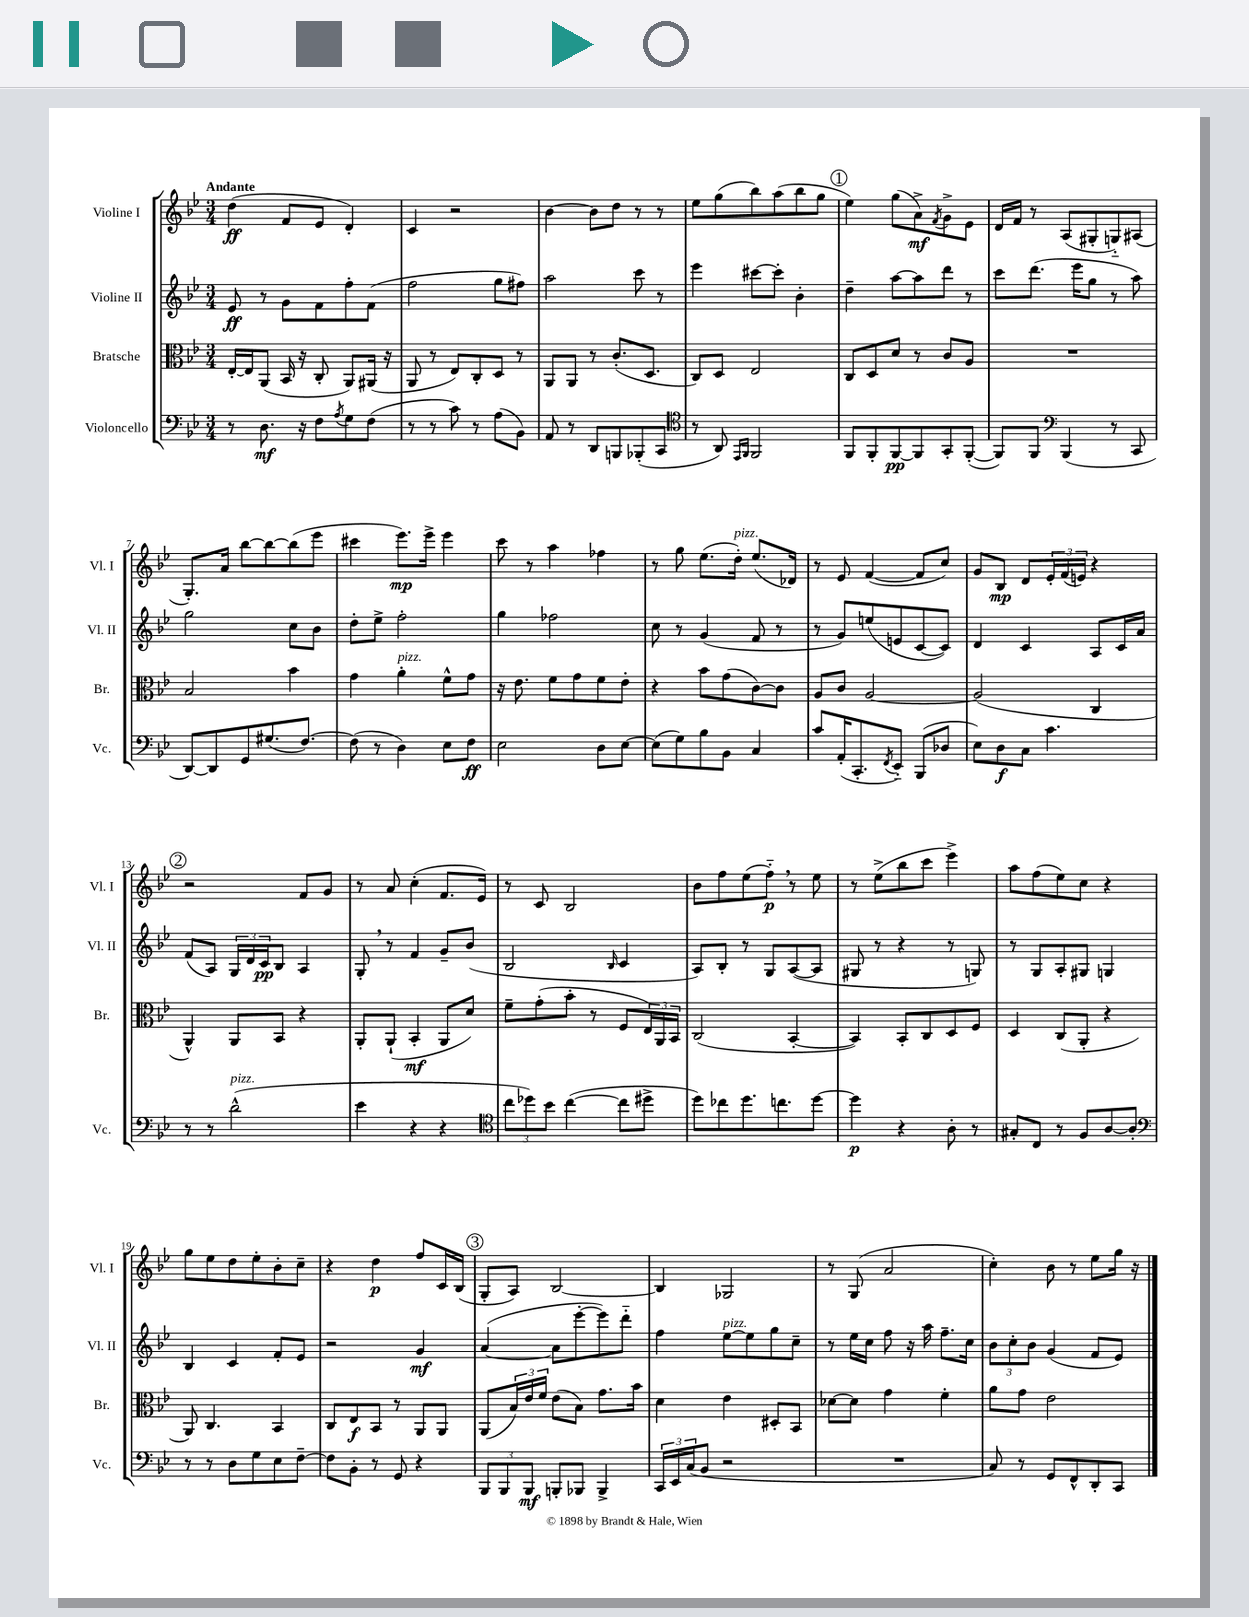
<<
\new StaffGroup <<
\new Staff = "s0" \with { instrumentName = "Violine I" shortInstrumentName = "Vl. I" } {
    \clef treble \key bes \major \numericTimeSignature \time 3/4 \tempo "Andante"
    d''4\ff( f'8 ees'8 d'4-.) |
    c'4 r2 |
    bes'4~ bes'8 d''8 r8 r8 |
    ees''8 g''8( bes''8) a''8( bes''8 g''8 |
    \mark \markup { \circle "1" } ees''4) g''8( a'8->\mf) \acciaccatura { f'8 } g'8-> ees'8 |
    d'16 f'16 r8 a8( gis8-. g8-_) ais8( |
    g8.-.) a'16 bes''8~ bes''8~ bes''8( ees'''8 |
    cis'''4 ees'''8.\mp) ees'''16-> ees'''4 |
    c'''8 r8 a''4 fes''4 |
    r8 g''8 ees''8.( d''16-.^\markup { \italic "pizz." }) ees''8.( des'16) |
    r8 ees'8 f'4~( f'8 c''8) |
    g'8 bes8\mp d'8 \tuplet 3/2 { ees'16-. f'16( e'16) } r4 |
    \mark \markup { \circle "2" } r2 f'8 g'8 |
    r8 a'8 c''4-.( f'8. ees'16) |
    r8 c'8 bes2 |
    bes'8 f''8 ees''8( f''8-_\p) \breathe r8 ees''8 |
    r8 ees''8->( bes''8 c'''8 ees'''4->) |
    a''8 f''8( ees''8) c''8 r4 |
    g''8 ees''8 d''8 ees''8-. bes'8-. c''8-- |
    r4 d''4\p f''8 c'16 bes16( |
    \mark \markup { \circle "3" } g8-. a8) bes2~ |
    bes4 ges2 |
    r8 g8( a'2 |
    c''4-.) bes'8 r8 ees''8 g''16 r16 \bar "|." |
}
\new Staff = "s1" \with { instrumentName = "Violine II" shortInstrumentName = "Vl. II" } {
    \clef treble \key bes \major \numericTimeSignature \time 3/4
    ees'8\ff r8 g'8 f'8 f''8-. f'8( |
    f''2 g''8 fis''8) |
    a''2 c'''8 r8 |
    ees'''4 cis'''8~ cis'''8-. bes'4-. |
    \mark \markup { \circle "1" } d''4-- a''8~ a''8 d'''8 r8 |
    c'''8 d'''8.( ees'''16 g''8 r8 a''8) |
    g''2 c''8 bes'8 |
    d''8-. ees''8-> f''2-. |
    g''4 fes''2 |
    c''8 r8 g'4( f'8 r8 |
    r8 g'8) e''8( e'8 c'8~ c'8) |
    d'4 c'4 a8 c'16 a'16 |
    \mark \markup { \circle "2" } f'8( a8) \tuplet 3/2 { g16 d'16 c'16\pp } bes8 a4 |
    g8-. \breathe r8 f'4 g'8-- bes'8( |
    bes2 \grace { bes16 } c'4 |
    a8) bes8-. r8 g8 a8~( a8 |
    gis8 r8 r4 r8 g8) |
    r8 g8 a8-. gis8 g4 |
    bes4 c'4 f'8-. ees'8 |
    r2 g'4\mf |
    \mark \markup { \circle "3" } a'4~( a'8 ees'''8~-. ees'''8) d'''8-_ |
    f''4 ees''8~^\markup { \italic "pizz." } ees''8 g''8 c''8-- |
    r8 ees''16 c''16 f''8 r16 a''16 f''8.-- c''16 |
    \tuplet 3/2 { bes'8 c''8-. bes'8 } g'4( f'8 ees'8) \bar "|." |
}
\new Staff = "s2" \with { instrumentName = "Bratsche" shortInstrumentName = "Br." } {
    \clef alto \key bes \major \numericTimeSignature \time 3/4
    ees16~-. ees16 a,8( bes,16 r16 c8-. a,8) ais,16( r16 |
    a,8 r8 ees8) c8-. d8 r8 |
    a,8 a,8 r8 c'8.-.( d8. |
    c8) d8 ees2 |
    \mark \markup { \circle "1" } c8 d8 d'8 r8 c'8 a8 |
    R2. |
    bes2 bes'4 |
    g'4 a'4-.^\markup { \italic "pizz." } f'8-^ g'8 |
    r16 ees'8. f'8 g'8 f'8 ees'8-. |
    r4 bes'8 g'8( c'8~) c'8 |
    a8 c'8 a2~ |
    a2( c4 |
    \mark \markup { \circle "2" } a,4-^) a,8 bes,8 r4 |
    a,8-. a,8-!( bes,4-.\mf a,8 d'8) |
    f'8-- g'8-.( bes'8-. r8 f8 \tuplet 3/2 { ees16) a,16 bes,16 } |
    c2( bes,4~-. |
    bes,4) bes,8-. c8 d8 f8 |
    d4 c8( a,8-. r4 |
    a,8) c4. bes,4 |
    c8 ees8\f bes,8 r8 a,8 a,8 |
    \mark \markup { \circle "3" } a,8( \tuplet 3/2 { bes16) ees'16 f'16 } ees'8( bes8) g'8. bes'16 |
    d'4 ees'4 dis8-. bes,8 |
    des'8~ des'8 g'4 f'4-. |
    a'8 g'8 ees'2 \bar "|." |
}
\new Staff = "s3" \with { instrumentName = "Violoncello" shortInstrumentName = "Vc." } {
    \clef bass \key bes \major \numericTimeSignature \time 3/4
    r8 d8.\mf r16 f8 \acciaccatura { a8 } g8 f8( |
    r8 r8 c'8) r8 a8( bes,8) |
    a,8 r8 d,8 b,,8 bes,,8-.( c,8 |
    \clef tenor r8 a,8) \grace { ees,16 f,16 } f,2 |
    \mark \markup { \circle "1" } f,8 f,8-. f,8~\pp f,8 g,8-. f,8~-.( |
    f,8) f,8 \clef bass bes,,4( r8 c,8 |
    d,8~) d,8 g,8 gis8.( f8.~) |
    f8( r8 d4) ees8 f8\ff |
    ees2 d8 ees8~ |
    ees8( g8) bes8 bes,8 c4 |
    c'8 a,16-.( c,8.-. \acciaccatura { f,8 } ees,8-_) bes,,8( des8 |
    ees8) d8\f c8 c'4. |
    \mark \markup { \circle "2" } r8 r8 d'2-^^\markup { \italic "pizz." }( |
    ees'4 r4 r4 |
    \clef tenor \tuplet 3/2 { c''8 des''8) bes'8 } c''4~( c''8 dis''8-> |
    d''8) ces''8 d''8. c''8. d''8~ |
    d''4\p r4 a8-. r8 |
    gis8-. c8 r8 f8 a8~ a8-. |
    \clef bass r8 r8 d8 g8 ees8 f8~-- |
    f8 bes,8-. r8 g,8 r4 |
    \mark \markup { \circle "3" } \tuplet 3/2 { bes,,8 bes,,8 bes,,8\mf } b,,8-. bes,,8 bes,,4-> |
    \tuplet 3/2 { c,16 ees,16 c16( } bes,8 r2 |
    R2. |
    c8) r8 g,8 f,8-^ d,8-. c,8 \bar "|." |
}
>>
>>
